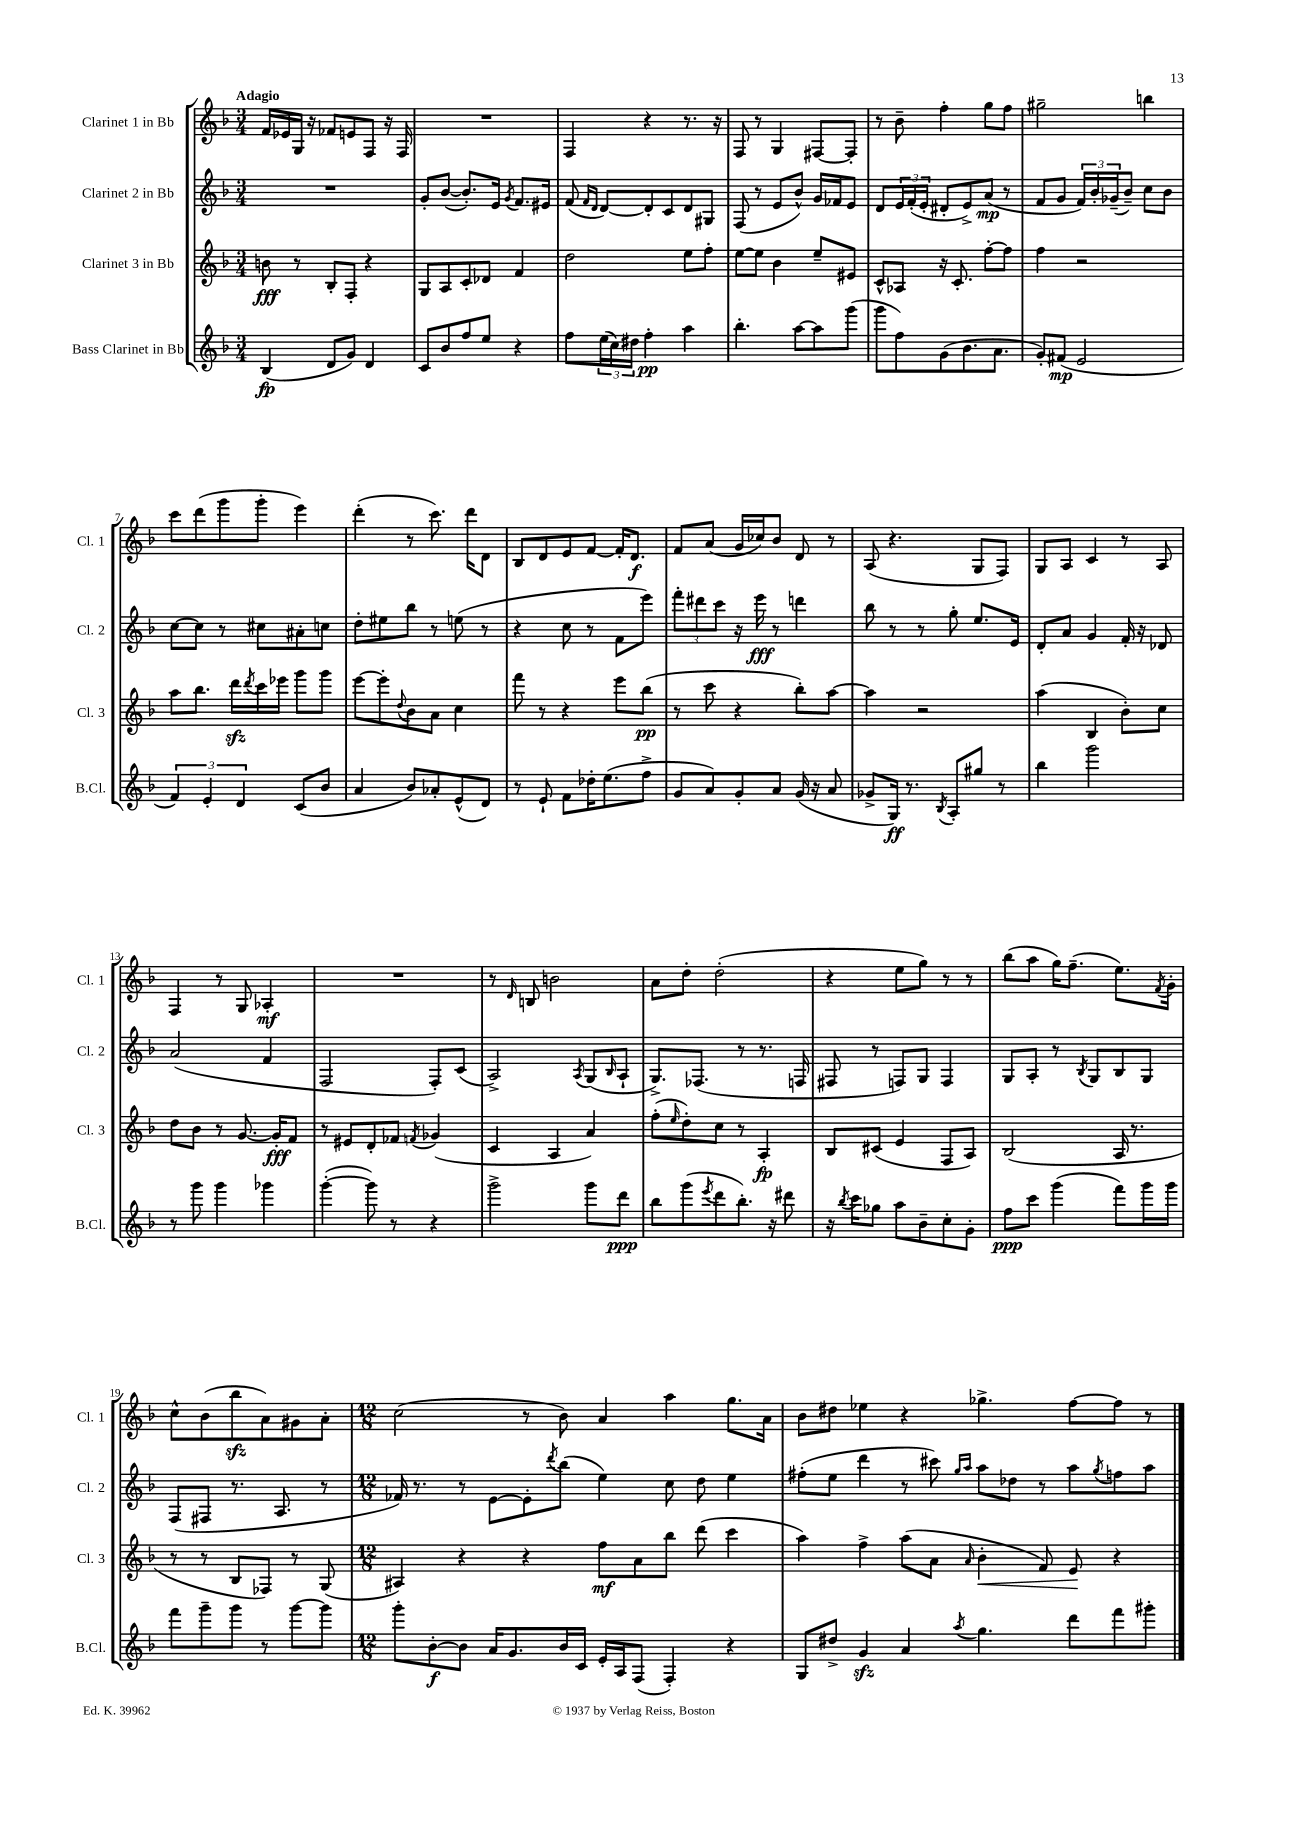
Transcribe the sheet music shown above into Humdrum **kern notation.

**kern	**kern	**kern	**kern
*staff4	*staff3	*staff2	*staff1
*clefG2	*clefG2	*clefG2	*clefG2
*k[b-]	*k[b-]	*k[b-]	*k[b-]
*M3/4	*M3/4	*M3/4	*M3/4
(4B-	8b	2.r	16f
.	.	.	16e-
.	8r	.	16G
.	.	.	16r
8d	8B-'	.	8f-
8g)	8F'	.	8e
4d	4r	.	8F
.	.	.	16r
.	.	.	16F
=	=	=	=
8c	8G	8g'	2.r
8b-	8A	([8b-	.
8ff	8c'	8.b-'])	.
8ee	8d-	.	.
.	.	16e	.
.	.	8qg	.
4r	4f	8.f	.
.	.	16e#	.
=	=	=	=
8ff	2dd	(8f	4F
.	.	16qqf	.
.	.	16qqd	.
(24ee	.	[8d)	.
24cc)	.	.	.
24dd#	.	.	.
4ff'	.	8d']	4r
.	.	8c	.
4aa	8ee	8d	8.r
.	8ff'	8G#	.
.	.	.	16r
=	=	=	=
4.bb-'	[8ee	(8F	8F
.	8ee]	8r	8r
.	4b-	8e	4G
[8aa	.	8b-^^)	.
8aa]	8ee~	16g	[8F#
.	.	16f-	.
(8ggg	8e#	8e	8F#']
=	=	=	=
8ggg	8c^^	8d	8r
8ff)	8A-	24e	8b-~
.	.	(24f'	.
.	.	24e'	.
(8g	16r	8d#'	4ff'
.	8.c'	.	.
8.b-	.	8e^)	.
.	[8ff'	(8a	8gg
8.a	.	.	.
.	8ff]	8r	8ff
=	=	=	=
8g')	4ff	8f	2gg#~
(8f#	.	8g	.
2e	2r	24f)	.
.	.	24b-'	.
.	.	(24g-~	.
.	.	8b-~)	.
.	.	8cc	4bb
.	.	8b-	.
=	=	=	=
6f)	8aa	[8cc	8ccc
.	8.bb-	8cc]	(8ddd
6e'	.	.	.
.	.	8r	8ggg
.	16ddd	.	.
6d	.	.	.
.	8qddd	.	.
.	16ccc	8cc#	8ggg'
.	16eee-	.	.
(8c	8ggg	8a#'	4eee)
8b-	8ggg	8cc	.
=	=	=	=
4a	[8eee	8dd'	(4ddd'
.	8eee']	8ee#	.
.	8qqdd	.	.
8b-)	8b-	8bb-	8r
8a-'	8a	8r	8.ccc)
(8e^^	4cc	(8ee	.
.	.	.	16ddd
8d)	.	8r	8d
=	=	=	=
8r	8fff	4r	8B-
8e`	8r	.	8d
8f	4r	8cc	8e
16dd-'	.	8r	[8f
(8.ee	.	.	.
.	8eee	8f	16f']
.	.	.	8.d
8ff^	(8bb-	8eee)	.
=	=	=	=
8g	8r	12fff'	8f
.	.	12ddd#	.
8a)	8ccc	.	(8a
.	.	12ccc	.
8g'	4r	16r	16g
.	.	16eee	16cc-)
8a	.	8r	8b-
(16g	8bb-')	4ddd	8d
16r	.	.	.
8a	[8aa	.	8r
=	=	=	=
8g-^	4aa]	8bb-	(8A
16G)	.	8r	4.r
8.r	.	.	.
.	2r	8r	.
8qB-	.	.	.
8A'	.	8gg'	.
8gg#	.	8.ee	8G
8r	.	.	8F)
.	.	16e	.
=	=	=	=
4bb-	(4aa	8d'	8G
.	.	8a	8A
2ggg	4B-	4g	4c
.	8b-')	16f'	8r
.	.	16r	.
.	8cc	8d-	8A
=	=	=	=
8r	8dd	(2a	4F
8ggg	8b-	.	.
4ggg	8r	.	8r
.	[8.g	.	8G
4ggg-	.	4f	4A-'
.	16g']	.	.
.	8f	.	.
=	=	=	=
([4ggg'	8r	2F	2.r
.	8e#	.	.
8ggg])	8d'	.	.
8r	8f-	.	.
.	8qf	.	.
4r	(4g-	8F')	.
.	.	(8c	.
=	=	=	=
2ggg^	4c	2A^)	8r
.	.	.	16qqd
.	.	.	8B
.	4A	.	2b
.	.	8qA	.
8ggg	4a)	(8G	.
.	.	16qqB-	.
8ddd	.	8A`	.
=	=	=	=
8bb-	(8ff'	8.G^)	8a
.	16qqee	.	.
(8ggg	8dd')	.	8dd'
.	.	(8.F-	.
8qeee	.	.	.
8ddd	8cc	.	(2dd'
8.bb-')	8r	8r	.
.	4A'	8.r	.
16r	.	.	.
8ddd#	.	.	.
.	.	16F	.
=	=	=	=
16r	8B-	8F#	4r
8qbb-	.	.	.
16ccc	.	.	.
8gg-	(8c#	8r	.
8aa	4e	8F)	8ee
8b-~	.	8G	8gg)
8cc'	8F	4F	8r
8g'	8A)	.	8r
=	=	=	=
8ff	(2B-	8G	(8bb-
8ccc	.	8A'	8aa
(4ggg	.	8r	16gg)
.	.	.	(8.ff~
.	.	8qB-	.
.	.	8G	.
8fff)	16A	8B-	8.ee)
.	8.r	.	.
16ggg	.	8G	.
.	.	.	8qf
16ggg	.	.	16g'
=	=	=	=
8fff	8r	(8F	8cc^^
8ggg~	8r	8F#	(8b-
8ggg	8B-	8.r	8bb-
8r	8F-)	.	8a)
.	.	8.A	.
[8ggg	8r	.	8g#
8ggg]	(8G	8r	8a'
=	=	=	=
*M12/8	*M12/8	*M12/8	*M12/8
8ggg'	4A#)	16f-)	(2cc
.	.	8.r	.
[8b-'	.	.	.
8b-]	4r	8r	.
16a	.	[8e	.
8.g	.	.	.
.	4r	8e']	8r
.	.	8qddd	.
16b-	.	(8bb-	8b-)
16c	.	.	.
16e'	8ff	4ee)	4a
16A	.	.	.
(8F	8a	.	.
4F')	8bb-	8cc	4aa
.	(8ddd	8dd	.
4r	4ccc	4ee	8.gg
.	.	.	16a
=	=	=	=
8G	4aa)	(8ff#'	8b-
8dd#^	.	8ee	8dd#
4g	4ff^	4ddd	4ee-
4a	(8aa	8r	4r
.	8a	8ccc#)	.
.	.	16qqgg	.
8qaa	16qqa	16qqaa	.
4.gg	4b-'	8aa	4.gg-^
.	.	8dd-	.
.	8f)	8r	.
8ddd	8e	8aa	[8ff
.	.	8qgg	.
8fff	4r	8ff	8ff]
8ggg#'	.	8aa	8r
==	==	==	==
*-	*-	*-	*-
